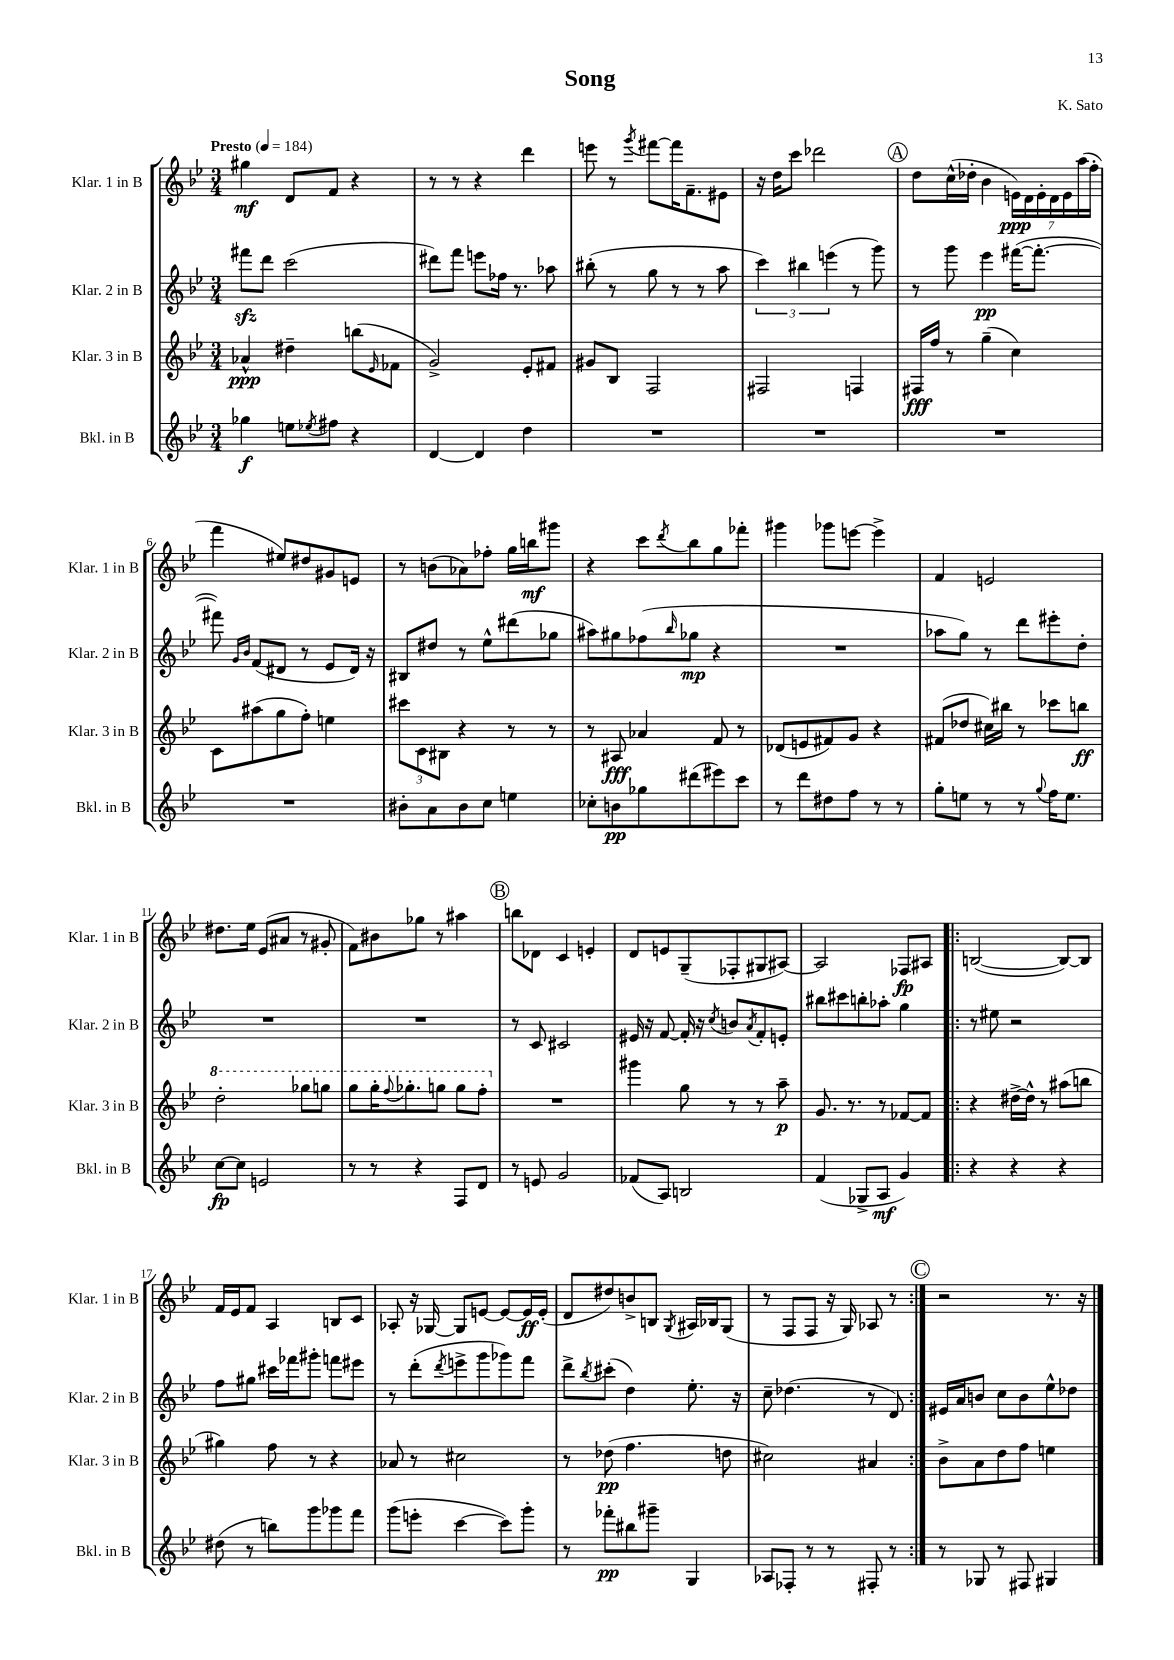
\header { title = "Song" composer = "K. Sato" }
<<
\new StaffGroup <<
\new Staff = "s0" \with { instrumentName = "Klar. 1 in B" shortInstrumentName = "Klar. 1 in B" } {
    \clef treble \key bes \major \numericTimeSignature \time 3/4 \tempo "Presto" 4 = 184
    gis''4\mf d'8 f'8 r4 |
    r8 r8 r4 d'''4 |
    e'''8 r8 \acciaccatura { g'''8 } fis'''8~ fis'''16 f'8.-- eis'8 |
    r16 d''16 c'''8 des'''2 |
    \mark \markup { \circle "A" } d''8 c''16-^( des''16-. bes'4 \tuplet 7/4 { e'16\ppp) d'16 e'16-. d'16 e'16 a''16( f''16-. } |
    f'''4 eis''8) dis''8 gis'8 e'8 |
    r8 b'8( aes'8) fes''8-. g''16 b''16\mf gis'''8 |
    r4 c'''8 \acciaccatura { d'''8 } bes''8 g''8 fes'''8-. |
    gis'''4 ges'''8 e'''8~ e'''4-> |
    f'4 e'2 |
    dis''8. ees''16 ees'8( ais'8 r8 gis'8-. |
    f'8) bis'8 ges''8 r8 ais''4 |
    \mark \markup { \circle "B" } b''8 des'8 c'4 e'4-. |
    d'8 e'8 g8--( fes8-. gis8 ais8~) |
    ais2 fes8\fp ais8 |
    \repeat volta 2 { b2~( b8~) b8 |
    f'16 ees'16 f'8 a4 b8 c'8 |
    aes8-. r16 ges16~ ges8 e'8~ e'8~ e'16\ff e'16-.( |
    d'8 dis''8) b'8-> b8 \acciaccatura { g8 } ais16 bes16 g8( |
    r8 f8 f8 r16 g16) aes8 r8 | }
    \mark \markup { \circle "C" } r2 r8. r16 \bar "|." |
}
\new Staff = "s1" \with { instrumentName = "Klar. 2 in B" shortInstrumentName = "Klar. 2 in B" } {
    \clef treble \key bes \major \numericTimeSignature \time 3/4
    fis'''8\sfz d'''8 c'''2( |
    dis'''8) f'''8 e'''8 fes''16 r8. aes''8 |
    bis''8-.( r8 g''8 r8 r8 a''8 |
    \tuplet 3/2 { c'''4) bis''4 e'''4( } r8 g'''8) |
    \mark \markup { \circle "A" } r8 g'''8 ees'''4\pp fis'''16~( fis'''8.~-. |
    fis'''8) \grace { g'16 bes'16 } f'8( dis'8 r8 ees'8 dis'16) r16 |
    bis8 dis''8 r8 ees''8-^ dis'''8( ges''8 |
    ais''8) gis''8 fes''8( \grace { bes''16 } ges''8\mp r4 |
    R2. |
    aes''8 g''8) r8 d'''8 eis'''8-. d''8-. |
    R2. |
    R2. |
    \mark \markup { \circle "B" } r8 c'8 cis'2 |
    eis'16 r16 f'8~ f'16-. r16 \acciaccatura { c''8 } b'8 \acciaccatura { a'8 } f'8-. e'8-. |
    bis''8 cis'''8 b''8-. aes''8-. g''4 |
    \repeat volta 2 { r8 eis''8 r2 |
    f''8 gis''8 cis'''16 fes'''16 gis'''8-. f'''8 eis'''8 |
    r8 d'''8-.( \acciaccatura { d'''8 } e'''8-> g'''8 ges'''8) f'''8 |
    d'''8-> \acciaccatura { bes''8 } cis'''8-.( d''4) ees''8.-. r16 |
    c''8-- des''4.( r8 d'8) | }
    \mark \markup { \circle "C" } eis'16 a'16 b'8 c''8 b'8 ees''8-^ des''8 \bar "|." |
}
\new Staff = "s2" \with { instrumentName = "Klar. 3 in B" shortInstrumentName = "Klar. 3 in B" } {
    \clef treble \key bes \major \numericTimeSignature \time 3/4
    aes'4-^\ppp dis''4-- b''8( \grace { ees'16 } fes'8 |
    g'2->) ees'8-. fis'8 |
    gis'8 bes8 f2 |
    fis2 f4 |
    \mark \markup { \circle "A" } fis16\fff f''16 r8 g''4--( c''4) |
    c'8 ais''8( g''8 f''8-.) e''4 |
    \tuplet 3/2 { cis'''8 c'8 bis8 } r4 r8 r8 |
    r8 ais8\fff aes'4 f'8 r8 |
    des'8( e'8 fis'8) g'8 r4 |
    fis'8( des''8 cis''16) bis''16 r8 ces'''8 b''8\ff |
    \ottava #1 d'''2-. ges'''8 g'''8 |
    g'''8 g'''16-. \appoggiatura { f'''8 } ges'''8.-. g'''8 g'''8 f'''8-. \ottava #0 |
    \mark \markup { \circle "B" } R2. |
    gis'''4 g''8 r8 r8 a''8--\p |
    g'8. r8. r8 fes'8~ fes'8 |
    \repeat volta 2 { r4 dis''16~-> dis''16-^ r8 ais''8( b''8 |
    gis''4) f''8 r8 r4 |
    aes'8 r8 cis''2 |
    r8 des''8\pp( f''4. d''8 |
    cis''2) ais'4 | }
    \mark \markup { \circle "C" } bes'8-> a'8 d''8 f''8 e''4 \bar "|." |
}
\new Staff = "s3" \with { instrumentName = "Bkl. in B" shortInstrumentName = "Bkl. in B" } {
    \clef treble \key bes \major \numericTimeSignature \time 3/4
    ges''4\f e''8 \acciaccatura { ees''8 } fis''8 r4 |
    d'4~ d'4 d''4 |
    R2. |
    R2. |
    \mark \markup { \circle "A" } R2. |
    R2. |
    bis'8-. a'8 bis'8 c''8 e''4 |
    ces''8-. b'8\pp ges''8 dis'''8( eis'''8) c'''8 |
    r8 d'''8 dis''8 f''8 r8 r8 |
    g''8-. e''8 r8 r8 \appoggiatura { g''8 } f''16 e''8. |
    c''8~\fp c''8 e'2 |
    r8 r8 r4 f8 d'8 |
    \mark \markup { \circle "B" } r8 e'8 g'2 |
    fes'8( a8) b2 |
    f'4( ges8-> a8\mf g'4) |
    \repeat volta 2 { r4 r4 r4 |
    dis''8( r8 b''8) g'''8 ges'''8 f'''8 |
    g'''8( e'''8-. c'''4~ c'''8) g'''8-. |
    r8 fes'''8-.\pp bis''8 gis'''8-- g4 |
    aes8 fes8-. r8 r8 fis8-. r8 | }
    \mark \markup { \circle "C" } r8 ges8 r8 fis8 gis4 \bar "|." |
}
>>
>>
